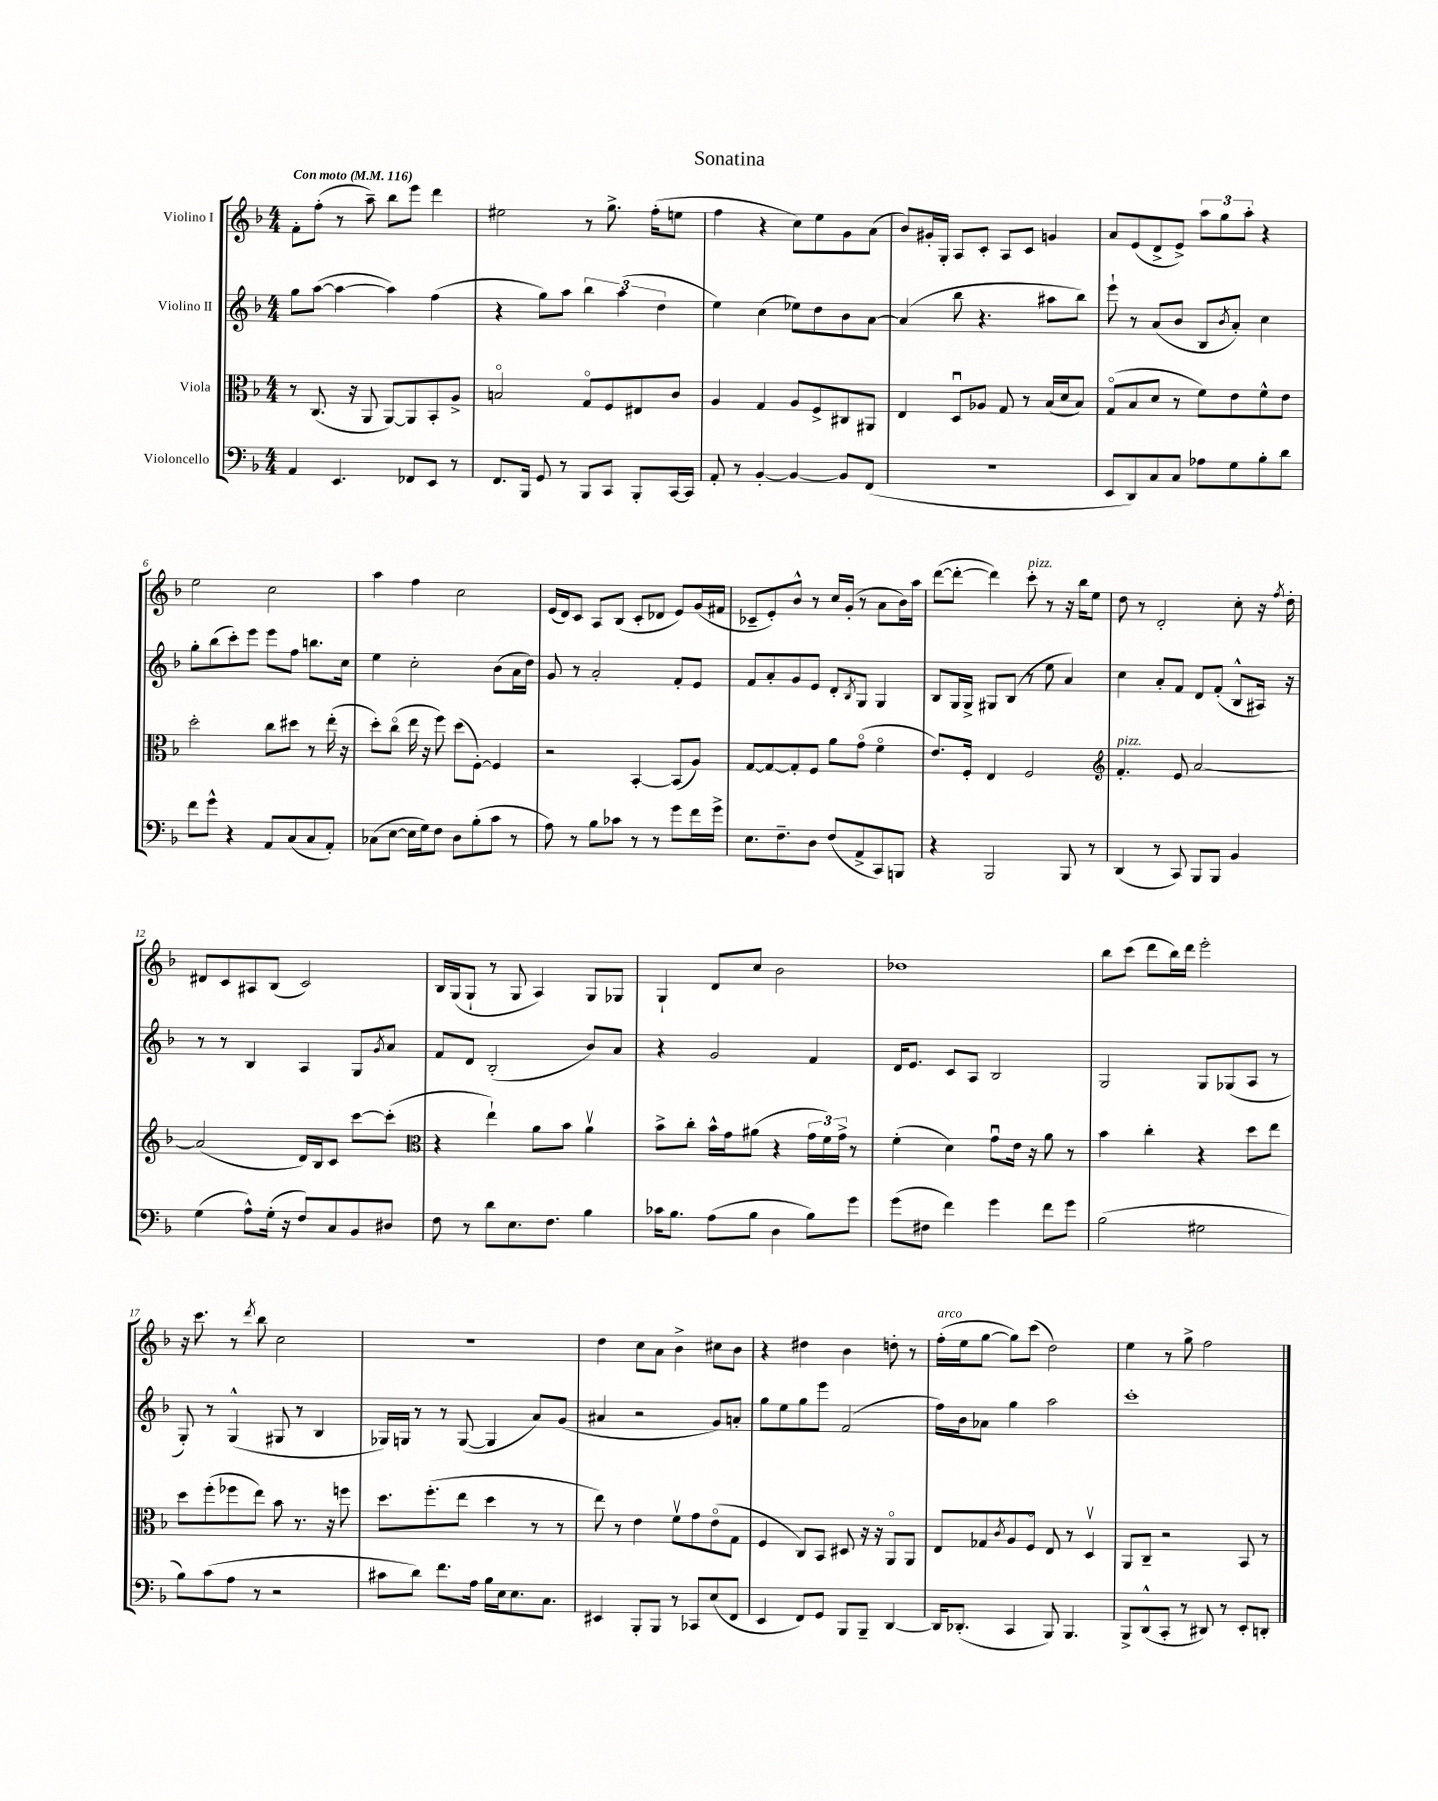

**kern	**kern	**kern	**kern
*staff4	*staff3	*staff2	*staff1
*clefF4	*clefC3	*clefG2	*clefG2
*k[b-]	*k[b-]	*k[b-]	*k[b-]
*M4/4	*M4/4	*M4/4	*M4/4
*MM116	*MM116	*MM116	*MM116
4AA/	8r	8gg\L	8f'\L
.	(8.C/	([8aa\J	(8ff'\J
4.EE/	.	4aa\_	8r
.	16r	.	.
.	8AA/	.	8aa~\)
.	[8AA/L)	4aa\])	8bb-\L
8FF-/L	8AA/]	.	8eee\J
8EE/J	8BB-'/	(4ff\	4ddd\
8r	8A^/J	.	.
=	=	=	=
8.FF/L	2Bo/	4r	2ee#\
16BBB-/Jk	.	.	.
8GG/	.	8gg\L)	.
8r	.	8aa\J	.
8BBB-/L	8Go/L	6bb-\	8r
8CC/J	8F/	.	8.gg^\
.	.	(6aa\	.
8BBB-'/L	8E#/	.	.
.	.	.	(16ff'\LK
.	.	6dd\	.
[16CC/L	8c/J	.	8ee\J
16CC/]JJ	.	.	.
=	=	=	=
8AA'/	4A/	4ee\)	4ff\
8r	.	.	.
[4BB-'/	4G/	(4cc\	4r
4BB-/_	8A/L	8ee-\L)	8cc\L)
.	8F^/	8dd\	8ee\
8BB-/]L	8C#/	8b-\	8g\
(8FF/J	8AA#/J	[8a\J	(8a\J
=	=	=	=
1r	4E/	(4a/]	8b-/L)
.	.	.	16g#'/L
.	.	.	16G'/JJ
.	8Du/L	8bb-\	8A/L
.	8A-/J	4.r	8c'/J
.	8G/	.	8A/L
.	8r	.	8c/J
.	(16B-/LL	8aa#\L	4g/
.	16d/J	.	.
.	8B-/J)	8bb-\J)	.
=	=	=	=
8EE/L	(8Go/L	8eee`\	8a/L
8DD/)	8B-/	8r	(8e/
8C/	8d/J	(8a/L	8d^/
8C/J	8r	8b-/J	8e^/J)
8A-\L	8f\L)	8B-/L	12aa\L
.	.	.	12gg\
.	.	8qb-/	.
8G\	8e\	8a'/J)	.
.	.	.	12aa'\J
8B-'\	8f^^\	4cc\	4r
8d\J	8e\J	.	.
=	=	=	=
8f\L	2dd'\	8gg'\L	2ee\
8g^^\J	.	(8bb-\	.
4r	.	8ccc'\)	.
.	.	8eee\J	.
8AA/L	8cc\L	8eee\L	2cc\
(8C/	8dd#\J	8ff\J	.
8C/	8r	8.bb\L	.
8AA'/J)	(16ee'\	.	.
.	16r	16cc\Jk	.
=	=	=	=
(8C-\L	8dd'\L)	4ee\	4aa\
[8E\J	(8cco\J	.	.
16E\]LL	16ee\	2cc'\	4ff\
16G\J)	16r	.	.
8F\J	8ff\)	.	.
8D\L	(8dd\L	.	2cc\
(8B-'\	[8F'\J)	.	.
8c\J	4F/]	(8b-\L	.
8r	.	16a\L	.
.	.	16dd\JJ)	.
=	=	=	=
8A\)	2r	8g/	(16e/LL
.	.	.	16d/J)
8r	.	8r	8c/J
8B-\L	.	2a'/	8A/L
8c-\J	.	.	(8B-/J
8r	[4BB-'/	.	8c'/L
8r	.	.	8d-/J
8g\L	(8BB-/]L	8f'/L	8e/L)
16f\L	8A/J)	8e/J	(16g/L
16g^\JJ	.	.	16f#/JJ
=	=	=	=
8.E\L	[8G/L	8f/L	8c-~/L
.	8G/_	8a'/	8e'/)
8.F~\	.	.	.
.	8G'/]	8g/	8b-^^/J
8D\J	8F/J	8e/J	8r
(8F/L	8a\L	8d'/L	16cc/LL
.	.	.	(16g'/JJ
.	.	8qB-/	.
8AA^/	(8go\J	8G/J	8r
8CC/)	4fo\	4G/	8a\L
8BBB/J	.	.	16b-\L)
.	.	.	16aa\JJ
=	=	=	=
4r	8.e/L)	8B-/L	([8ddd\L
.	.	16G/L	8ddd'\_J
.	16F'/Jk	16G^/JJ	.
2BBB-/	4E/	8G#/L	4ddd\])
.	.	(8B-/J	.
.	2F/	8r	8ccc'\
.	.	8ee\	8r
8BBB-/	.	4a/)	16r
.	.	.	16bb-\LK
8r	.	.	8ee\J
=	=	=	=
*	*clefG2	*	*
(4DD/	4.f'/	4cc\	8dd\
.	.	.	8r
8r	.	8a'/L	2d'/
8CC/)	8e/	8f/J	.
8BBB-/L	[2a/	8d/L	.
8BBB-/J	.	(8f'/J	.
4BB-/	.	8B-^^/L	8cc'\
.	.	16A#/Jk)	16r
.	.	.	8qff/
.	.	16r	16dd'\
=	=	=	=
(4G\	(2a/]	8r	8d#/L
.	.	8r	8c/
8A^^\L)	.	4B-/	8A#/
(16G'\Jk	.	.	(8B-/J
16r	.	.	.
8F/L)	16d/LL)	4A/	2c/)
.	16B-/J	.	.
8C/	8c/J	.	.
8BB-/	[8ccc\L	8G/L	.
.	.	8qg/	.
8D#/J	(8ccc'\]J	8a/J	.
=	=	=	=
*	*clefC3	*	*
8F\	4r	8f/L	16B-/LL
.	.	.	(16G/J
8r	.	8d/J	8G`/J
8d\L	4ee`\)	(2B-'/	8r
8.E\	.	.	8G/
.	8a\L	.	4A/)
8.F\J	.	.	.
.	8b-\J	.	.
4B-\	4av\	8b-/L)	8G/L
.	.	8a/J	8G-/J
=	=	=	=
16c-\LK	8b-^\L	4r	4G`/
8.B-\J	.	.	.
.	8cc'\J	.	.
(8A\L	16b-^^\LL	2g/	8d/L
.	16g\J	.	.
8B-\J	(8a#\J	.	8cc/J
4D\	4r	.	2b-\
8B-\L)	24g\LL	4f/	.
.	24f\)	.	.
.	24g^\JJ	.	.
8g\J	8r	.	.
=	=	=	=
(8g\L	(4f'\	16d/LK	1dd-
.	.	8.e/J	.
8F#\J	.	.	.
4f\)	4d\)	8c/L	.
.	.	8A/J	.
4g\	8gu\L	2B-/	.
.	16e\Jk	.	.
.	16r	.	.
8f\L	8a\	.	.
8g\J	8r	.	.
=	=	=	=
(2B-\	4b-\	2G/	8bb-\L
.	.	.	(8ccc\J
.	4cc'\	.	8ddd\L
.	.	.	16bb-\L)
.	.	.	16ddd\JJ
2G#\	4r	8G/L	2eee'\
.	.	(8G-/	.
.	8dd\L	8A/J	.
.	8ee\J	8r	.
=	=	=	=
8B-\L)	8dd\L	8G'/)	16r
.	.	.	8.ccc\
(8c\	(8ff'\	8r	.
8A\J	8ff-\	(4G^^/	8r
.	.	.	8qddd/
8r	8ee\J)	.	8bb-\
2r	8b-\	8G#/	2cc\
.	8.r	8r	.
.	.	4B-/	.
.	16r	.	.
.	8ff\	.	.
=	=	=	=
8c#\L	8.dd\L	16G-/LL)	1r
.	.	16G/JJ	.
8d\J)	.	8r	.
.	(8.ff'\	.	.
8.f\L	.	8r	.
.	8ee\J	([8G/	.
16A\Jk	.	.	.
16B-\LL	4dd\	4G/]	.
16E\J	.	.	.
8.E\	.	.	.
.	8r	8a/L)	.
8.C\J	.	.	.
.	8r	(8g/J	.
=	=	=	=
4EE#/	8ee\)	4a#/	4dd\
.	8r	.	.
8BBB-'/L	4e\	2r	8cc\L
8BBB-/J	.	.	8a\J
8r	8fv\L	.	4b-^\
8CC-/L	8g\	.	.
(8E/	(8eo\	8g/L)	8cc#\L
8FF/J	8G\J	8a'/J	8b-\J
=	=	=	=
4EE/	4F/	8gg\L	4r
.	.	8ee\	.
8FF/L)	8C/L)	8gg\	4dd#\
8GG/J	8BB-/J	8eee\J	.
8BBB-/L	8D#/	(2f/	4b-\
8BBB-~/J	16r	.	.
.	16r	.	.
[4DD/	8AAo/L	.	8dd'\
.	8AA/J	.	8r
=	=	=	=
16DD/]LK	8E/L	16ff\LL)	(16ff'\LL
(8.DD-'/J	.	16b-\J	16ee\J
.	8G-/	8a-\J	[8gg\J
.	8qc/	.	.
4CC/	8A/	4gg\	8gg\]L)
.	8Fo/J	.	(8ccc\J
8BBB-/)	8E/	2aa\	2dd\)
4.BBB-/	8r	.	.
.	4Dv/	.	.
=	=	=	=
8BBB-^/L	8AA/L	1ccc'	4ee\
(8DD^^/	8C~/J	.	.
8CC'/J	2r	.	8r
8r	.	.	8gg^\
8DD#/)	.	.	2ff\
8r	.	.	.
8EE'/L	8BB-/	.	.
8DD'/J	8r	.	.
==	==	==	==
*-	*-	*-	*-
